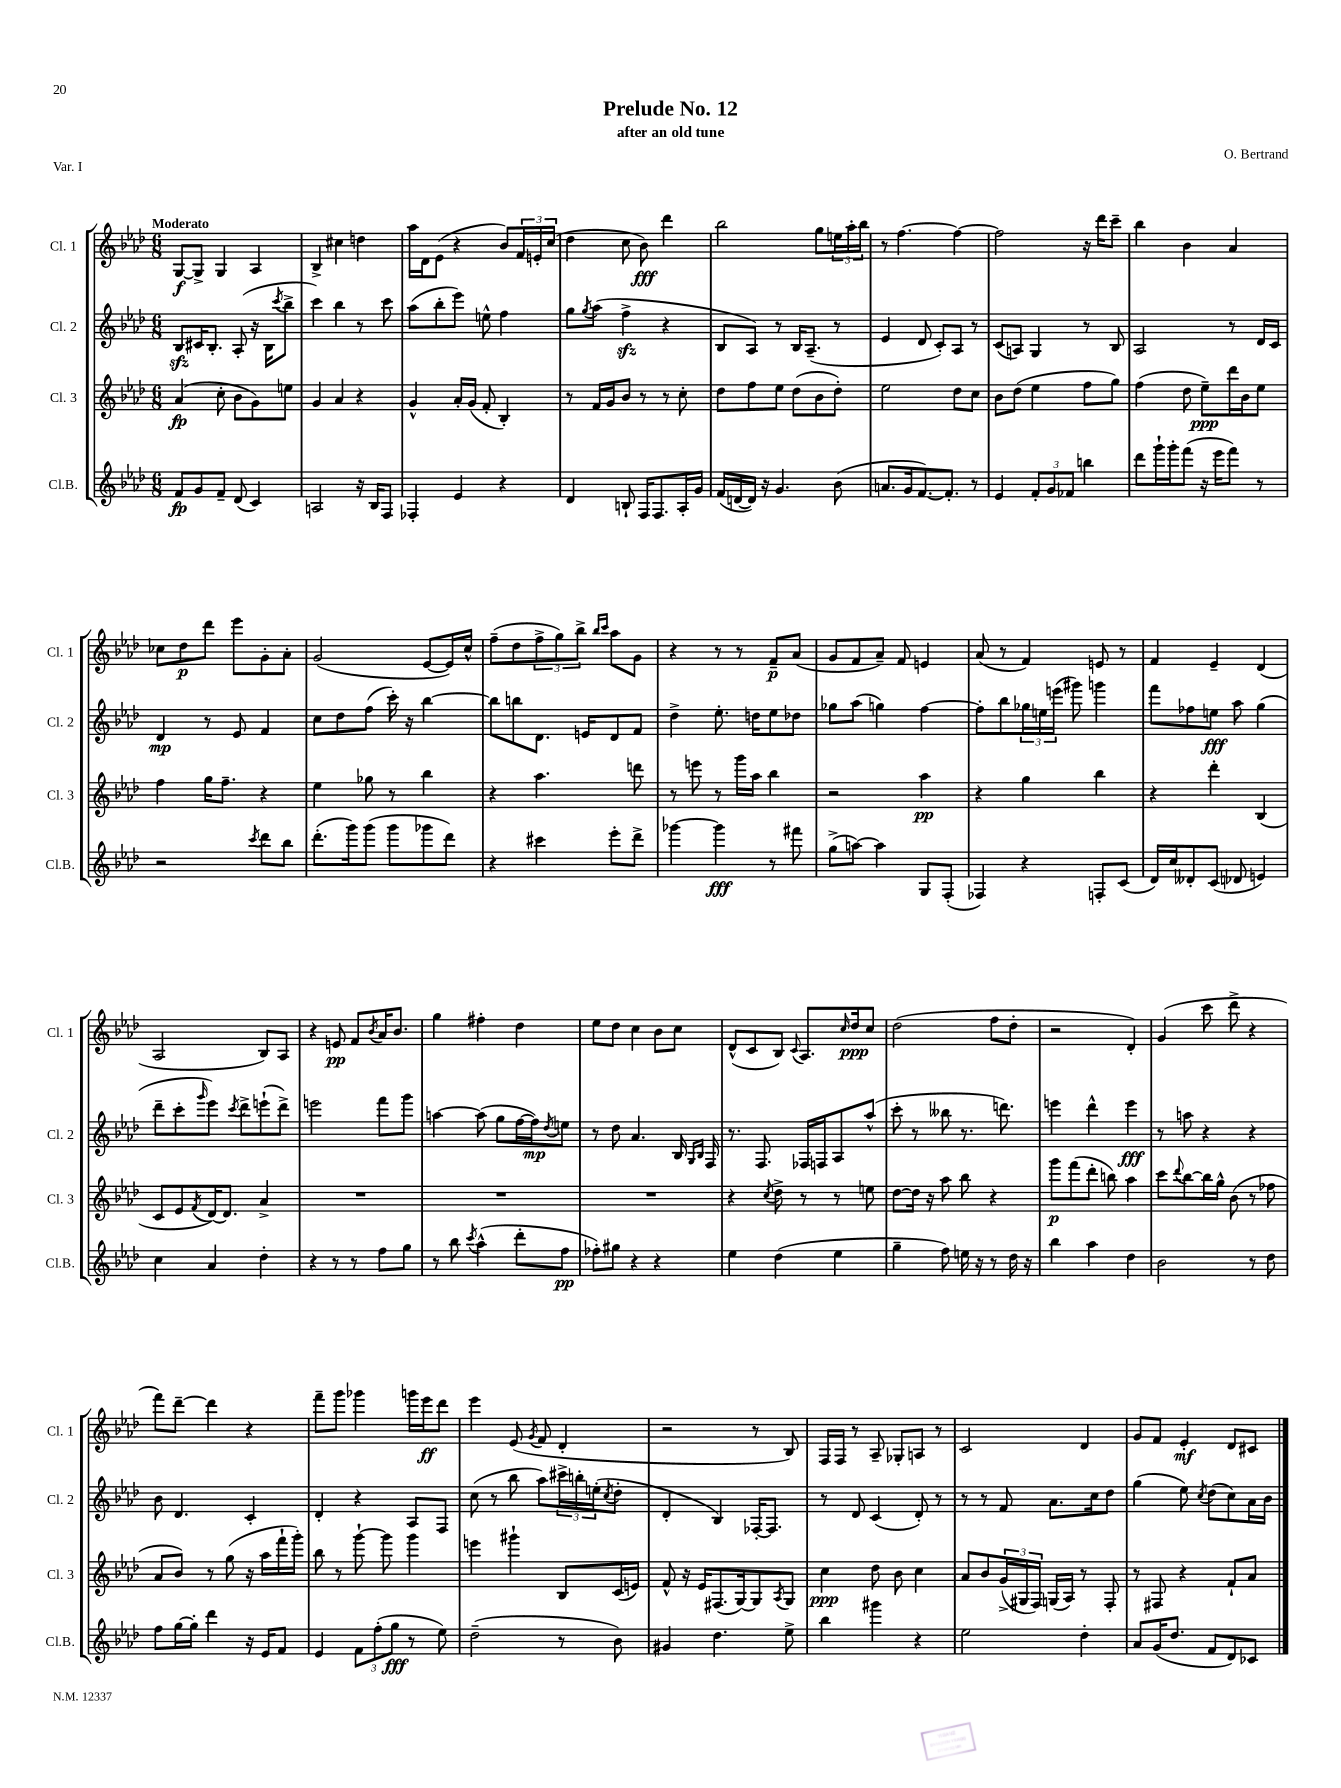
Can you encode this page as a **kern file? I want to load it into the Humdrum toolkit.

**kern	**kern	**kern	**kern
*staff4	*staff3	*staff2	*staff1
*clefG2	*clefG2	*clefG2	*clefG2
*k[b-e-a-d-]	*k[b-e-a-d-]	*k[b-e-a-d-]	*k[b-e-a-d-]
*M6/8	*M6/8	*M6/8	*M6/8
8f	(4a-	8B-	[8G
8g	.	16c#	8G^]
.	.	8.B-'	.
8f~	8cc'	.	4G
(8d-	8b-	(8A-'	.
4c)	8g)	16r	4A-
.	.	16B-	.
.	.	8qccc	.
.	8ee	8bb-^	.
=	=	=	=
2A	4g	4ccc)	4B-^
.	4a-	4bb-	4cc#
16r	4r	8r	4dd
16B-	.	.	.
8F	.	8ccc	.
=	=	=	=
4F-'	4g^^	(8aa-	16aa-
.	.	.	16d-
.	.	8bb-'	(8e-
4e-	16a-'	8eee-)	4r
.	(16g	.	.
.	8f'	8ee^^	.
4r	4B-')	4ff	8b-)
.	.	.	24f
.	.	.	24e'
.	.	.	(24cc
=	=	=	=
4d-	8r	8gg	4dd-
.	.	8qgg	.
.	16f	(8aa-	.
.	16g	.	.
8B`	8b-	4ff^	8cc
16F	8r	.	8b-)
8.F	.	.	.
.	8r	4r	4ddd-
16A-'	8cc'	.	.
16g	.	.	.
=	=	=	=
(16f	8dd-	8B-	2bb-
[16d	.	.	.
16d])	8ff	8A-)	.
16r	.	.	.
4.g	8ee-	8r	.
.	(8dd-	16B-	.
.	.	(8.A-~	.
.	8b-	.	8gg
(8b-	8dd-')	8r	24ee
.	.	.	24aa-'
.	.	.	24bb-
=	=	=	=
8.a	2ee-	4e-	8r
.	.	.	[4.ff
16g	.	.	.
[8.f)	.	8d-	.
.	.	8c')	.
8.f']	.	.	.
.	8dd-	8A-	4ff_
8r	8cc	8r	.
=	=	=	=
4e-	8b-	(8c	2ff]
.	(8dd-	8A)	.
12f'	4ee-	4G	.
12g	.	.	.
12f-	.	.	.
4bb	8ff	8r	16r
.	.	.	16ddd-
.	8gg)	8B-	8ccc~
=	=	=	=
8ddd-	(4ff	2A-	4bb-
16ggg`	.	.	.
16ggg'	.	.	.
(8fff	8dd-	.	4b-
16r	8ee-~)	.	.
16eee-	.	.	.
8fff)	16ddd-	8r	4a-
.	16b-	.	.
8r	8ee-	16d-	.
.	.	16c	.
=	=	=	=
2r	4ff	4d-	8cc-
.	.	.	8dd-
.	16gg	8r	8ddd-
.	8.ff~	.	.
.	.	8e-	8eee-
8qccc	.	.	.
8ddd-	4r	4f	8g'
8bb-	.	.	8a-'
=	=	=	=
(8.ddd-'	4ee-	8cc	(2g
.	.	8dd-	.
16ggg)	.	.	.
(8ggg	8gg-	(8ff	.
8ggg	8r	16ccc')	.
.	.	16r	.
8ggg-	4bb-	[4bb-	[8e-
8ddd-)	.	.	16e-])
.	.	.	16cc^^
=	=	=	=
4r	4r	8bb-]	(8ff~
.	.	8bb	8dd-
4ccc#	4.aa-	8.d-	12ff^
.	.	.	12gg)
.	.	.	12bb-^
.	.	16e	.
.	.	.	16qqbb-
.	.	.	16qqccc
8eee-'	.	8d-	8aa-
8ddd-^	8ddd	8f	8g
=	=	=	=
[4ggg-	8r	4dd-^	4r
.	8eee	.	.
4ggg-]	8r	8.ee-'	8r
.	16ggg	.	8r
.	16aa-	16dd	.
8r	4bb-	8ee-	8f~
8fff#	.	8dd-	(8a-
=	=	=	=
(8gg^	2r	8gg-	8g
[8aa)	.	(8aa-	8f
4aa]	.	4gg)	8a-~)
.	.	.	8f
8G	4aa-	[4ff	4e
(8F'	.	.	.
=	=	=	=
4F-)	4r	8ff']	(8a-
.	.	8bb-	8r
4r	4gg	24gg-	4f)
.	.	24ee	.
.	.	(24eee	.
.	.	8ggg#)	.
8F'	4bb-	4ggg	8e
(8c	.	.	8r
=	=	=	=
16d-)	4r	8fff	4f
16cc	.	.	.
8d--'	.	8ff-	.
(8c	4ddd-'	8ee	4e-~
8d-	.	8aa-	.
4e)	(4B-	(4gg	(4d-
=	=	=	=
4cc	8c	8ddd-~	2A-
.	8e-	8ccc'	.
.	8qf	16qqggg	.
4a-	[16d-)	8eee-)	.
.	8.d-]	.	.
.	.	8qccc	.
.	.	8ddd-^	.
4dd-'	4a-^	(8eee`	8B-)
.	.	8ddd-^)	8A-
=	=	=	=
4r	2.r	2eee	4r
8r	.	.	8e
8r	.	.	8f
.	.	.	8qb-
8ff	.	8fff	16a-
.	.	.	8.b-
8gg	.	8ggg	.
=	=	=	=
8r	2.r	[4aa	4gg
8bb-	.	.	.
8qccc	.	.	.
(4aa-^^	.	(8aa]	4ff#'
.	.	8gg	.
8ddd-'	.	[16ff	4dd-
.	.	16ff])	.
.	.	8qdd-	.
8ff	.	8ee	.
=	=	=	=
8ff-')	2.r	8r	8ee-
8gg#	.	8dd-	8dd-
4r	.	4.a-	4cc
4r	.	.	8b-
.	.	16B-	8cc
.	.	16qqG	.
.	.	16qqB-	.
.	.	16F	.
=	=	=	=
4ee-	4r	8.r	(8d-^^
.	.	.	8c
.	.	8.F	.
.	8qcc	.	.
(4dd-	8dd-^	.	8B-)
.	.	.	8qqc
.	8r	16F-	8.A-
.	.	16F	.
4ee-	8r	8A-	.
.	.	.	16qqcc
.	.	.	16dd-
.	8ee	(8aa-^^	8cc
=	=	=	=
4gg~	[8dd-	8ccc'	(2dd-
.	16dd-]	8r	.
.	16r	.	.
8ff)	8aa-	8bb--	.
16ee	8bb-	8.r	.
16r	.	.	.
8r	4r	.	8ff
.	.	8.ddd)	.
16dd-	.	.	8dd-'
16r	.	.	.
=	=	=	=
4bb-	8ggg	4eee	2r
.	(8fff	.	.
4aa-	8ddd-'	4ddd-^^	.
.	8bb)	.	.
4dd-	4aa-	4eee	4d-')
=	=	=	=
2b-	8ccc	8r	(4g
.	8qqddd-	.	.
.	[8bb-	8aa	.
.	16bb-]	4r	8ccc
.	16gg^^	.	.
.	(8b-	.	8ddd-^
8r	8r	4r	4r
8dd-	8ff-	.	.
=	=	=	=
8ff	8a-	8b-	8fff)
[16gg	8b-)	4.d-	[8ddd-~
16gg']	.	.	.
4ddd-	8r	.	4ddd-]
.	(8gg	.	.
16r	16r	4c'	4r
16e-	16aa-	.	.
8f	16fff`	.	.
.	16ggg')	.	.
=	=	=	=
4e-	8bb-	4d-'	8fff~
.	8r	.	8ggg
12f	[8ggg`	4r	4ggg-
(12ff'	.	.	.
.	8ggg]	.	.
12gg	.	.	.
8r	4ggg	8A-	16ggg
.	.	.	16eee-
8ee-)	.	8F	8ddd-
=	=	=	=
(2dd-~	4eee	(8cc	4eee-
.	.	8r	.
.	4ggg#`	8bb-	(8e-
.	.	.	8qg
.	.	8aa-)	8f
8r	8B-	24ccc#^	4d-'
.	.	24bb'	.
.	.	(24ee'	.
.	.	8qcc	.
8b-)	(16c	8dd-'	.
.	16e)	.	.
=	=	=	=
4g#	8f^^	4d-'	2r
.	16r	.	.
.	16e-	.	.
4.dd-	(8.F#	4B-)	.
.	[16G)	.	.
.	8G]	[16F-'	8r
.	.	8.F-]	.
.	8qA-	.	.
8ee-^	8G	.	8B-)
=	=	=	=
4bb-	4cc	8r	16F
.	.	.	16F
.	.	8d-	8r
4ggg#	8dd-	(4c	8A-~
.	8b-	.	8G-'
4r	4cc	8d-')	8A
.	.	8r	8r
=	=	=	=
2ee-	8a-	8r	2c
.	8b-	8r	.
.	(24g^	8f	.
.	24G#	.	.
.	24F)	.	.
.	(16G	8.a-	.
.	16A-)	.	.
4dd-'	8r	.	4d-
.	.	16cc	.
.	8F'	8dd-	.
=	=	=	=
8a-	8r	(4gg	8g
(16g	8F#	.	8f
8.dd-	.	.	.
.	4r	8ee-)	4e-'
.	.	8qcc	.
8f	.	(8dd-	.
8d-)	8f`	8cc)	8d-
8c-	8a-	16a-	8c#
.	.	16b-	.
==	==	==	==
*-	*-	*-	*-
